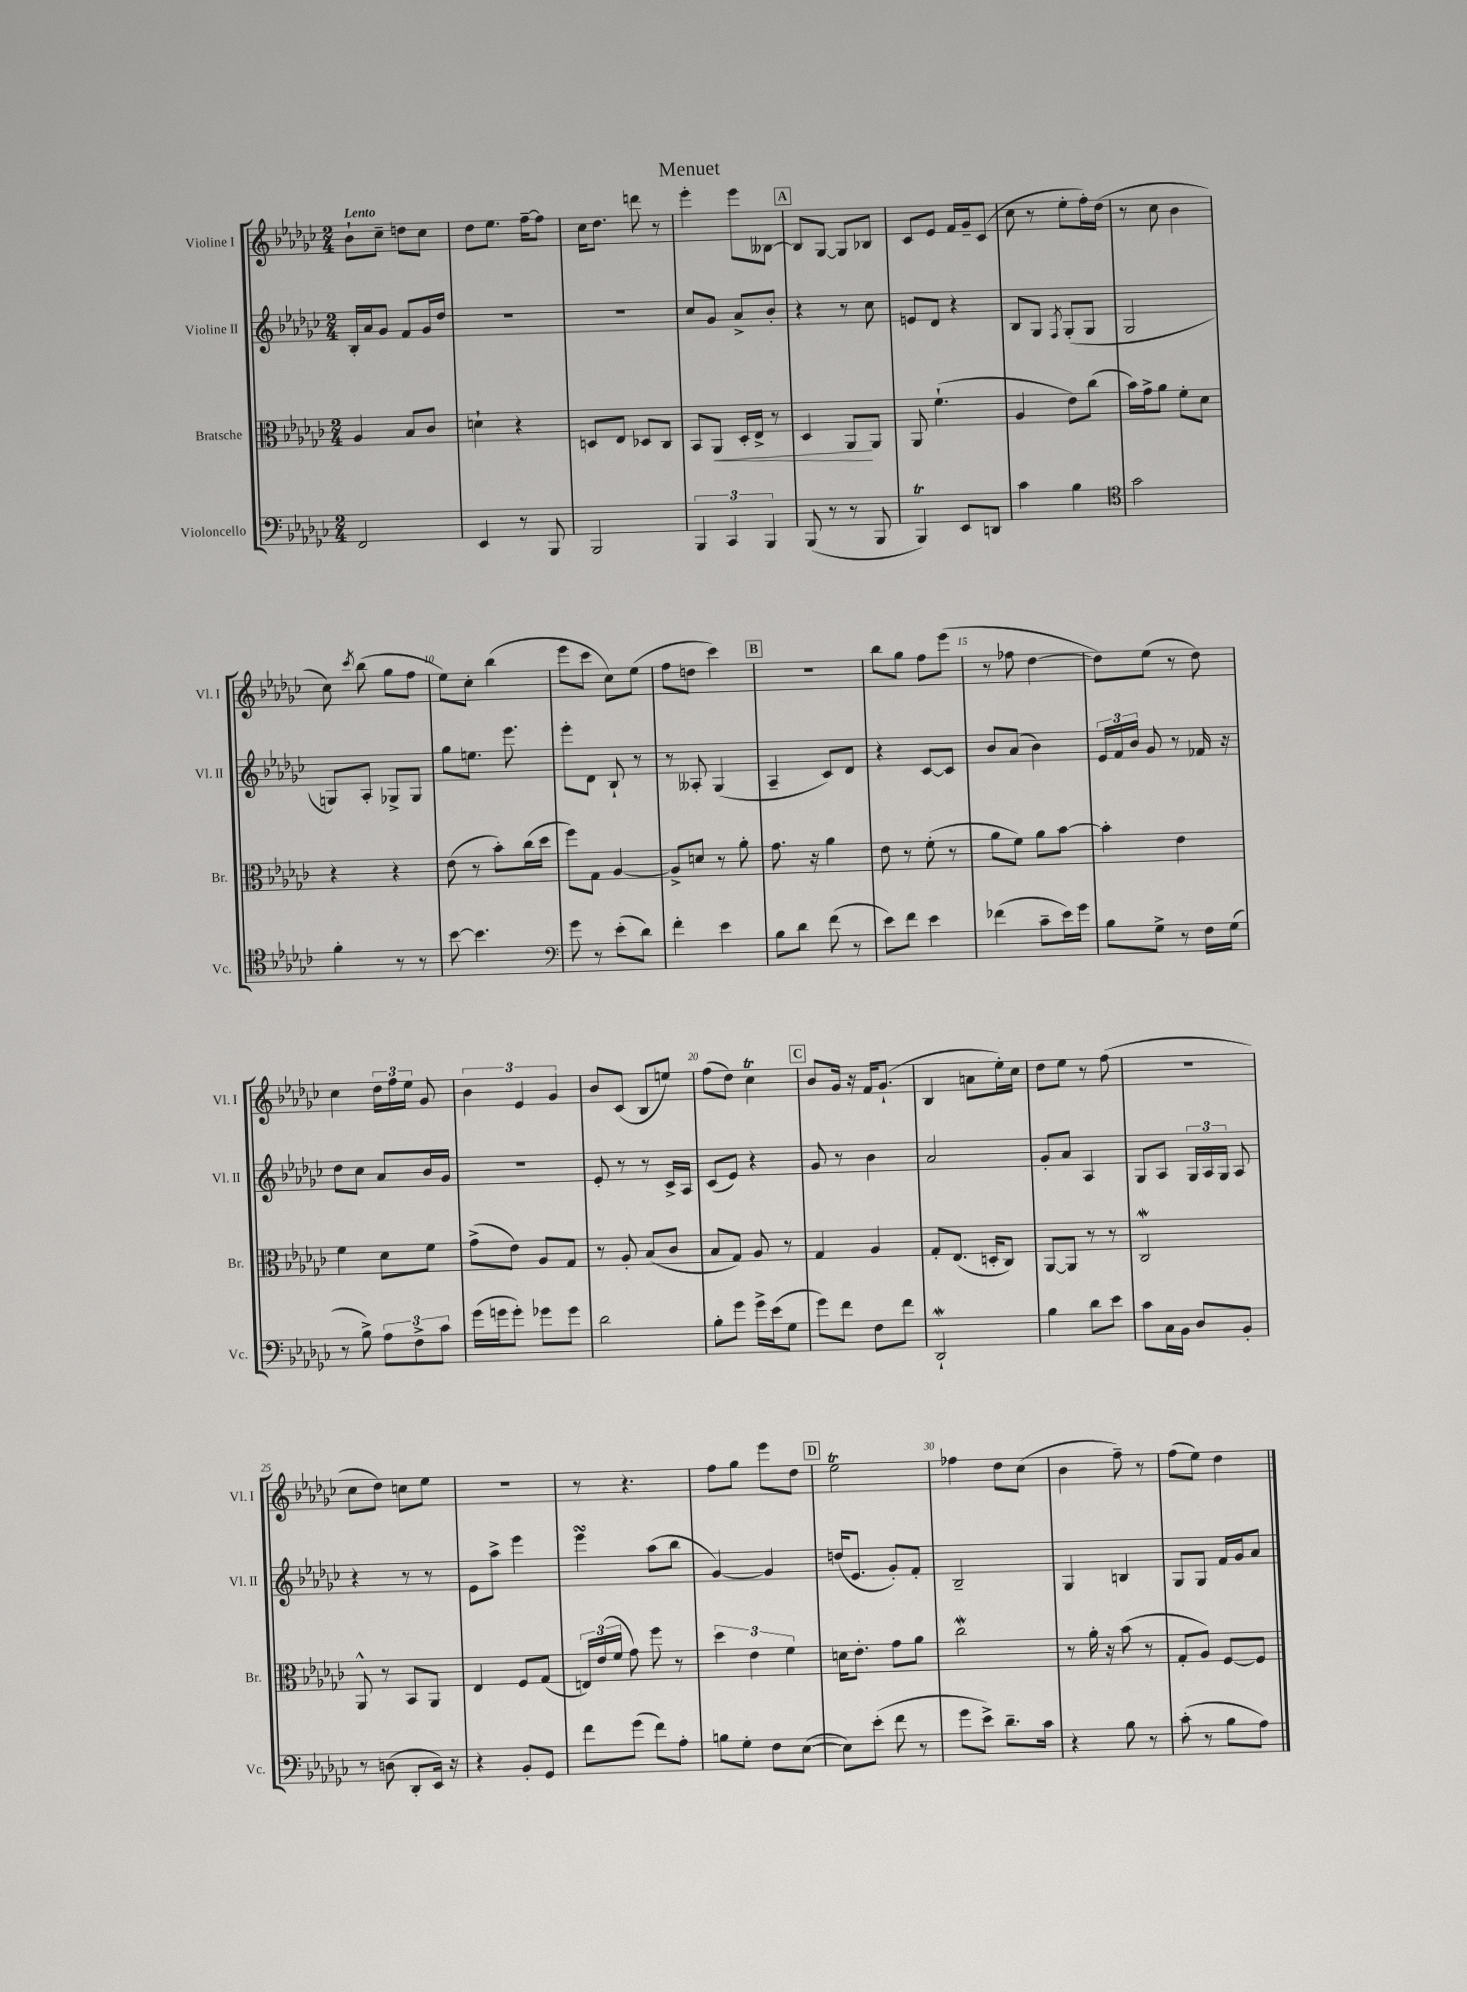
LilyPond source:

\header { title = "Menuet" }
<<
\new StaffGroup <<
\new Staff = "s0" \with { instrumentName = "Violine I" shortInstrumentName = "Vl. I" } {
    \clef treble \key ges \major \numericTimeSignature \time 2/4 \tempo "Lento"
    \autoBeamOff bes'8[-! ces''8]-- d''8[ ces''8] |
    des''8[ ees''8.] f''16[~-- f''8] |
    ces''16[ des''8.] d'''8 r8 |
    ees'''4-. ees'''8[ beses8]~ |
    \mark \markup { \box "A" } beses8[ ges8]~ ges8[ bes8] |
    ces'8[ ees'8] f'16[ ges'16-- ces'8]( |
    ces''8 r8 ees''8[-. f''16-.) des''16]( |
    r8 ces''8 bes'4 |
    ces''8) \acciaccatura { ces'''8 } bes''8( ges''8[ f''8] |
    ees''8[) ces''8]-. bes''4( |
    ees'''8[ ces'''8] ces''8[) ees''8]( |
    f''8[ d''8] ces'''4) |
    \mark \markup { \box "B" } r2 |
    bes''8[ ges''8] f''8[ ees'''8]( |
    r8 fes''8 des''4~ |
    des''8[) ees''8]( r8 des''8) |
    ces''4 \tuplet 3/2 { des''16[ f''16 ees''16] } ges'8 |
    \tuplet 3/2 { bes'4 ees'4 ges'4 } |
    bes'8[ ces'8]( bes8[ e''8]) |
    f''8[( des''8]) ces''4\trill |
    \mark \markup { \box "C" } bes'8[ ges'16] r16 f'16[ ges'8.]-!( |
    bes4 a'8[ ees''16-.) ces''16] |
    des''8[ ees''8] r8 f''8( |
    R2 |
    ces''8[ des''8]) c''8[ ees''8] |
    R2 |
    r8 r4. |
    f''8[ ges''8] ees'''8[ des''8] |
    \mark \markup { \box "D" } ees''2\trill |
    fes''4 des''8[ ces''8]( |
    bes'4 f''8--) r8 |
    f''8[( ees''8]) des''4 \bar "|." |
}
\new Staff = "s1" \with { instrumentName = "Violine II" shortInstrumentName = "Vl. II" } {
    \clef treble \key ges \major \numericTimeSignature \time 2/4
    \autoBeamOff bes16[-. aes'16 ges'8] f'8[ ges'16 des''16] |
    R2 |
    R2 |
    ces''8[ ges'8] aes'8[-> bes'8]-. |
    \mark \markup { \box "A" } r4 r8 ces''8 |
    e'8[ des'8] r4 |
    bes8[ ges8] \acciaccatura { f8 } ges8[-.( ges8] |
    ges2 |
    g8[) aes8]-. ges8[-> ges8] |
    ges''8[ e''8.] ees'''8. |
    ees'''8[-. des'8] bes8-! r8 |
    r8 aeses8-. ges4( |
    \mark \markup { \box "B" } aes4-- ces'8[) des'8] |
    r4 ces'8[~ ces'8] |
    bes'8[ aes'8]( bes'4) |
    \tuplet 3/2 { ees'16[ f'16 bes'16] } ges'8 r8 fes'16 r16 |
    des''8[ ces''8] aes'8[ bes'16 ges'16] |
    r2 |
    ees'8-. r8 r8 ces'16[-> aes16] |
    ces'8[( ees'8]) r4 |
    \mark \markup { \box "C" } ges'8 r8 bes'4 |
    aes'2 |
    ges'8[-. aes'8] aes4 |
    ges8[ aes8] \tuplet 3/2 { ges16[ aes16 ges16] } aes8 |
    r4 r8 r8 |
    ees'8[ aes''8]-> ees'''4 |
    ees'''4\turn aes''8[( bes''8] |
    ges'4~) ges'4 |
    \mark \markup { \box "D" } d''16[( ees'8.] ges'8[-.) f'8]-. |
    bes2-- |
    ges4 b4 |
    ges8[ ges8] f'16[ ges'16 aes'8] \bar "|." |
}
\new Staff = "s2" \with { instrumentName = "Bratsche" shortInstrumentName = "Br." } {
    \clef alto \key ges \major \numericTimeSignature \time 2/4
    \autoBeamOff aes4 bes8[ ces'8] |
    d'4-! r4 |
    d8[ ees8] des8[ ces8] |
    bes,8[ aes,8]\< des16[-. ees16]-> r8 |
    \mark \markup { \box "A" } des4 aes,8[\! aes,8] |
    aes,8 f'4.-!( |
    aes4 ees'8[) ces''8]( |
    bes'16[) ges'16-> aes'8] f'8[-. des'8] |
    r4 r4 |
    ees'8( r8 bes'8[-.) ces''16( des''16] |
    f''8[) ges8] aes4~ |
    aes8[-> d'8] r8 aes'8-. |
    \mark \markup { \box "B" } ges'8. r16 aes'4 |
    ees'8 r8 f'8-.( r8 |
    aes'8[ f'8]) aes'8[ bes'8]~ |
    bes'4-. ees'4 |
    f'4 des'8[ f'8] |
    ges'8[->( ees'8]) aes8[ ges8] |
    r8 aes8-. bes8[( ces'8] |
    bes8[ ges8]) aes8 r8 |
    \mark \markup { \box "C" } ges4 aes4 |
    ges8[-. ees8.]( d16[-. ces8]) |
    aes,8[~ aes,8] r8 r8 |
    ces2\mordent |
    aes,8-^ r8 bes,8[ aes,8] |
    ees4 f8[ ges8]( |
    \tuplet 3/2 { e16[) ees'16( f'16] } ges'8) f''8 r8 |
    \tuplet 3/2 { des''4 ees'4 f'4 } |
    \mark \markup { \box "D" } d'16[ ees'8.]-. ges'8[ aes'8] |
    ces''2\mordent |
    r8 aes'16-. r16 bes'8( r8 |
    ges8[-. aes8]) f8[~ f8] \bar "|." |
}
\new Staff = "s3" \with { instrumentName = "Violoncello" shortInstrumentName = "Vc." } {
    \clef bass \key ges \major \numericTimeSignature \time 2/4
    \autoBeamOff f,2 |
    ees,4 r8 bes,,8 |
    bes,,2 |
    \tuplet 3/2 { bes,,4 ces,4 bes,,4 } |
    \mark \markup { \box "A" } bes,,8( r8 r8 bes,,8 |
    bes,,4\trill) ees,8[ d,8] |
    ces'4 bes4 |
    \clef tenor ges'2 |
    f'4-. r8 r8 |
    bes'8~ bes'4. |
    \clef bass ges'8 r8 ees'8[-.( des'8]) |
    f'4-. ees'4 |
    \mark \markup { \box "B" } bes8[ des'8] f'8( r8 |
    ees'8[) f'8] ees'4 |
    fes'4( ces'8[-- ees'16) ges'16] |
    bes8[ ges8]-> r8 f16[ ges16]( |
    r8 bes8->) \tuplet 3/2 { aes8[ f8-> ces'8] } |
    ges'16[( g'16 g'8]-.) ges'8[ ges'8] |
    des'2 |
    bes8[-. ges'8] ges'16[-> ees'16( ges8] |
    \mark \markup { \box "C" } ges'8[) f'8] f8[ f'8] |
    des,2-!\mordent |
    bes4 des'8[ ees'8] |
    ces'8[ ces16 bes,16] des8[ bes,8]-. |
    r8 d8( des,8[-. ees,16]) r16 |
    r4 bes,8[-. ges,8] |
    f'8[ ges'8]( f'8[) aes8]-. |
    b8[ ges8]-. f8[ ees8]~( |
    \mark \markup { \box "D" } ees8[) ees'8]-.( f'8 r8 |
    ges'8[ ees'8]->) des'8.[-- ces'16] |
    r4 bes8 r8 |
    ces'8-.( r8 bes8[ aes8]) \bar "|." |
}
>>
>>
\layout { \context { \Score \override BarNumber.break-visibility = ##(#f #t #t) barNumberVisibility = #(every-nth-bar-number-visible 5) } }
